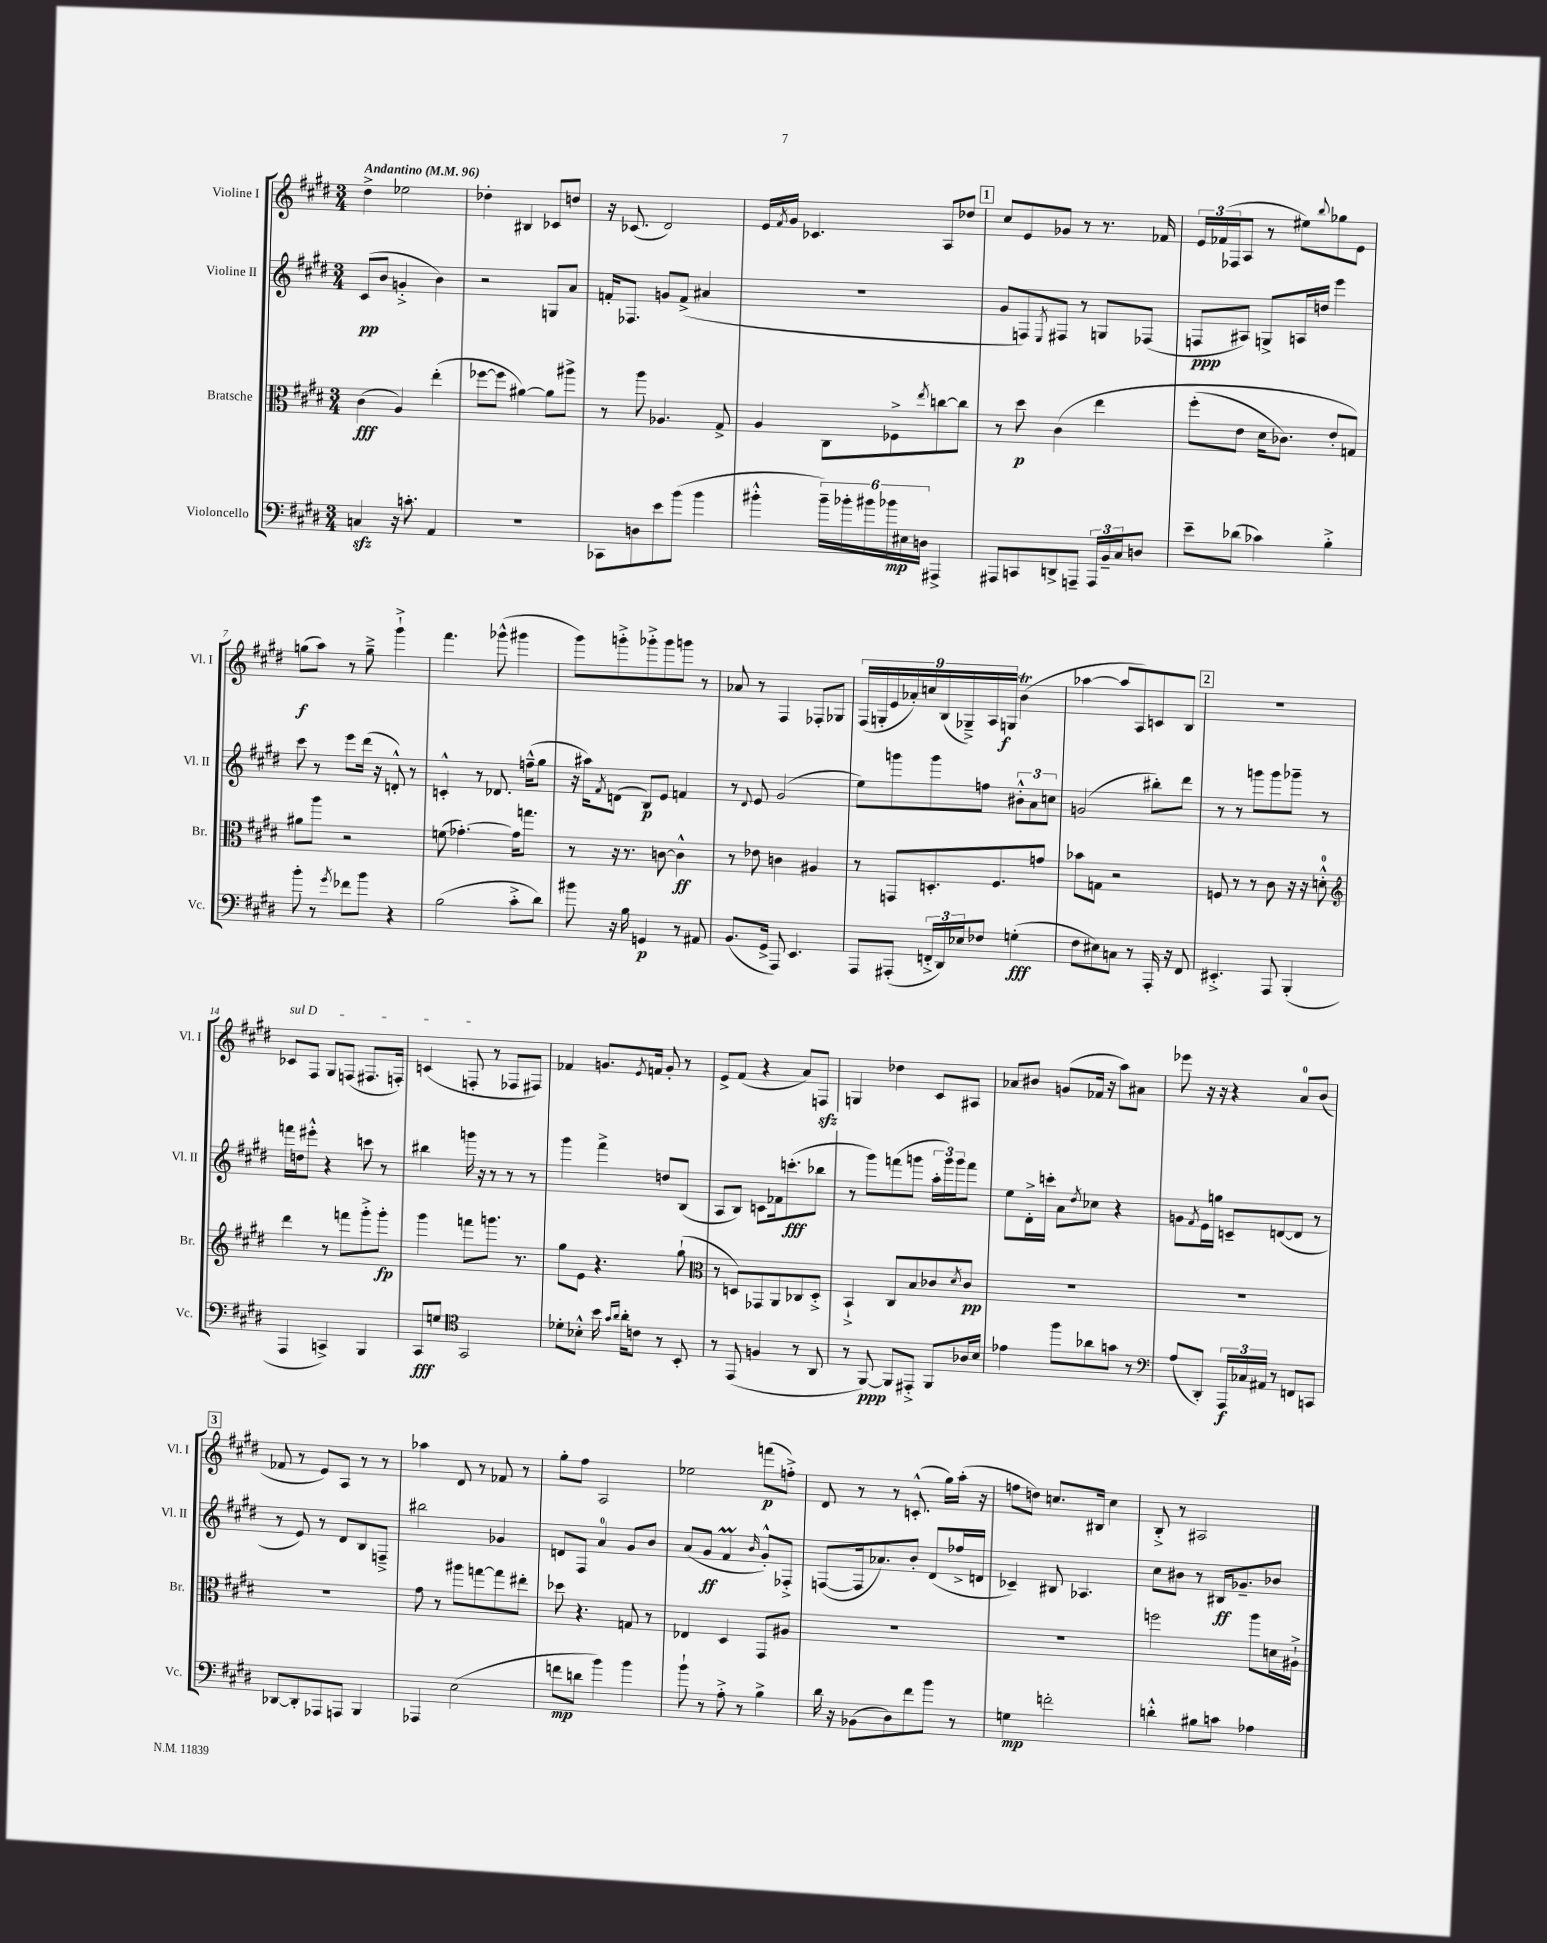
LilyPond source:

<<
\new StaffGroup <<
\new Staff = "s0" \with { instrumentName = "Violine I" shortInstrumentName = "Vl. I" } {
    \clef treble \key e \major \numericTimeSignature \time 3/4 \tempo "Andantino" 4 = 96
    dis''4-> ees''2 |
    des''4-. bis4 ces'8 d''8 |
    r16 ces'8.( dis'2) |
    e'16 \acciaccatura { fis'8 } gis'16 ces'4. a8 des''8 |
    \mark \markup { \box "1" } cis''8 e'8 ges'8 r8 r8. fes'16 |
    \tuplet 3/2 { e'16 fes'16( fes16 } a8 r8 eis''8) \appoggiatura { b''8 } ges''8 e'8 |
    g''8\f( a''8) r8 g''8---> gis'''4-!-> |
    fis'''4. ges'''8-^( gis'''4 |
    gis'''8) g'''8-.-> ges'''8-.-> ges'''8 g'''8 r8 |
    aes'8 r8 fis4 fes8-. ges8 |
    \tuplet 9/8 { fis16( g16-. e'16 aes'16-.) c''16 b16( ges16--->) a16 g16\f } b'4\trill( |
    aes''4~ aes''8 a8) c'8 b8 |
    \mark \markup { \box "2" } R2. |
    \once \override TextSpanner.bound-details.left.text = \markup { \italic "sul D" } ces'8\startTextSpan fis8 gis8 f8( fis8. f16-.) |
    c'4( f8-.\stopTextSpan r8 fes8 fis8) |
    fes'4 g'8. \acciaccatura { e'8 } f'16 g'8-. r8 |
    e'8-> fis'8( r4 a'8) f8\sfz |
    g4 des''4 cis'8 ais8 |
    aes'8 bis'8 g'8( fes'16 r16 a''8) ais'8 |
    ees'''8 r16 r16 r4 a'8-0 b'8( |
    \mark \markup { \box "3" } fes'8 r8 e'8) a8 r8 r8 |
    aes''4 dis'8 r8 fes'8 r8 |
    gis''8-. fis''8 a2 |
    ees''2 f'''8\p( f''8-.->) |
    dis'8 r8 r8 c'8.-.-^( gis''16) a''16-.( r16 |
    f''8 d''8) c''8. bis16 c''4 |
    b8-.-> r8 ais2 \bar "|." |
}
\new Staff = "s1" \with { instrumentName = "Violine II" shortInstrumentName = "Vl. II" } {
    \clef treble \key e \major \numericTimeSignature \time 3/4
    cis'8\pp( b'8 g'4-.-> b'4) |
    r2 g8 a'8 |
    f'16-. fes8. g'8 f'8->( ais'4 |
    R2. |
    \mark \markup { \box "1" } gis'8 f8) \acciaccatura { e8 } fis8 r8 g8 fes8( |
    f8\ppp ais8) g8-> a16 d''16 e'''4 |
    cis'''8 r8 e'''8 dis'''16( r16 d'8-.-^) r8 |
    c'4-.-^ r8 des'8. f''16---^( gis''8 |
    r16 ais''16) \acciaccatura { fis'8 } d'8( b8\p) e'8 f'4 |
    r8 \appoggiatura { dis'8 } e'8 gis'2( |
    e''8) g'''8 g'''8 f''8 \tuplet 3/2 { bis'8-.-^ a'8 c''8 } |
    g'2( bis''8-.) dis'''8 |
    \mark \markup { \box "2" } r8 r8 g'''8 g'''8 ges'''8-- r8 |
    f'''16 d''16 eis'''8-.-^ r4 c'''8 r8 |
    bis''4 g'''16 r16 r8 r8 r8 |
    gis'''4 fis'''4-> d''8 b8( |
    a8 b8) c'8 fes'16 c'''8.-.\fff( bes''8 |
    r8 gis'''8) f'''8( g'''8 \tuplet 3/2 { a''16-. g'''16) g'''16 } f'''8 |
    e''8 dis'16-.-> c'''16-. a'8 \acciaccatura { dis''8 } ces''8 r4 |
    g'8 \acciaccatura { fis'8 } e'16 g''16 c'8-- d'8~( d'8 r8 |
    \mark \markup { \box "3" } r8 e'8) r8 dis'8 b8 f8---> |
    bis''2 ges'4 |
    d'8 fis8 a'4-0 gis'8 b'8 |
    a'8( gis'8\ff fis'4\prall \grace { b'16 } gis'8-.-^) fes8-.-> |
    f8~( f16 aes'8.) b'8-. dis'8( fes''16-> d'16 |
    ces'4--) bis8 aes4. |
    cis''8 bis'8 r8 bis16\ff ges'8.-- bes'8 \bar "|." |
}
\new Staff = "s2" \with { instrumentName = "Bratsche" shortInstrumentName = "Br." } {
    \clef alto \key e \major \numericTimeSignature \time 3/4
    cis'4\fff( a4) e''4-.( |
    fes''8~ fes''8 ais'4~) ais'8 ais''8-> |
    r8 a''8 aes4. gis8-> |
    a4 cis8 fes8-> \acciaccatura { e''8 } c''8~ c''8 |
    \mark \markup { \box "1" } r8 dis''8\p cis'4\( e''4 |
    fis''8-.( e'8 dis'16 ces'8.) e'8-. g8\) |
    ais'8 a''8 r2 |
    f'8( ges'4.~-.) ges'16 g''8. |
    r8 r16 r8. c'8~ c'4-^\ff |
    r8 ees'8 c'4 ais4 |
    r8 g,8 d8.-. fis8. g'8 |
    bes'8 g8 r2 |
    \mark \markup { \box "2" } f8 r8 r8 cis'8 r16 r16 d'8-0-.-^ |
    \clef treble dis'''4 r8 f'''8 gis'''8-.-> gis'''8-.\fp |
    gis'''4 f'''8 g'''8. r8. |
    gis''8 e'8 r4. gis''8-!( |
    \clef alto r8 d8) ges,8 a,8 ces8 d8-.-> |
    b,4-!-> cis8 b8 ces'8 \acciaccatura { dis'8 } ces'8\pp |
    R2. |
    R2. |
    \mark \markup { \box "3" } R2. |
    gis'8 r8 ais''8 g''8~ g''8 eis''8-. |
    des''8 r4. g8 r8 |
    ees4 dis4 gis,8 ais8 |
    R2. |
    R2. |
    f''2 a''8 d'16 ais16-!-> \bar "|." |
}
\new Staff = "s3" \with { instrumentName = "Violoncello" shortInstrumentName = "Vc." } {
    \clef bass \key e \major \numericTimeSignature \time 3/4
    c4\sfz r16 c'8.-. a,4 |
    R2. |
    ces,8 d8 e'8 b'8( b'4 |
    bis'4-.-^ \tuplet 6/4 { bis'16--) bes'16-. bis'16 bes'16\mp eis16 d16 } ais,,4-> |
    \mark \markup { \box "1" } ais,,8 c,8 d,8-> a,,8-- \tuplet 3/2 { a,,16 b,16-- cis16 } d8 |
    e'8-- des'8( ces'4) b4-.-> |
    b'8-. r8 \acciaccatura { gis'8 } fes'8 b'8 r4 |
    b2( cis'8-.-> dis'8) |
    bis'8 r16 b16 g,4\p r8 ais,8 |
    b,8.( gis,16-> a,,8) e,4. |
    a,,8 ais,,8-.( \tuplet 3/2 { f,16-.-> dis,16) ees16 } fes8 g4-.\fff( |
    fis8 eis8) c8 r8 a,,16-. r16 fis,8 |
    \mark \markup { \box "2" } eis,4.-.-> a,,8 b,,4-.( |
    a,,4 c,4->) b,,4 |
    cis,8\fff g8 \clef tenor gis,2 |
    des'8-. bes8-.-^ b'16 \grace { gis'16 a'16 } a'16-. c'8 r8 b,8-. |
    r8 e,8( f4 r8 a,8 |
    r8 fis,8~\ppp) fis,8 eis,8-.-> fis,8 aes16 b16 |
    ees'4 fis''8 aes'8 g'8 r8 |
    \clef bass a8( dis,8-.) \tuplet 3/2 { a,,16\f ces16 ais,16 } r8 f,8 c,8 |
    \mark \markup { \box "3" } des,8~ des,8-. aes,,8 a,,8 b,,4 |
    aes,,4 e2( |
    f'8\mp d'8 b'4) b'4 |
    b'8-! r8 a8-.-> r8 b4-> |
    dis'16 r16 bes,8( dis8) fis'8 b'8 r8 |
    g4\mp f'2-. |
    d'4-.-^ bis8 c'8 aes4 \bar "|." |
}
>>
>>
